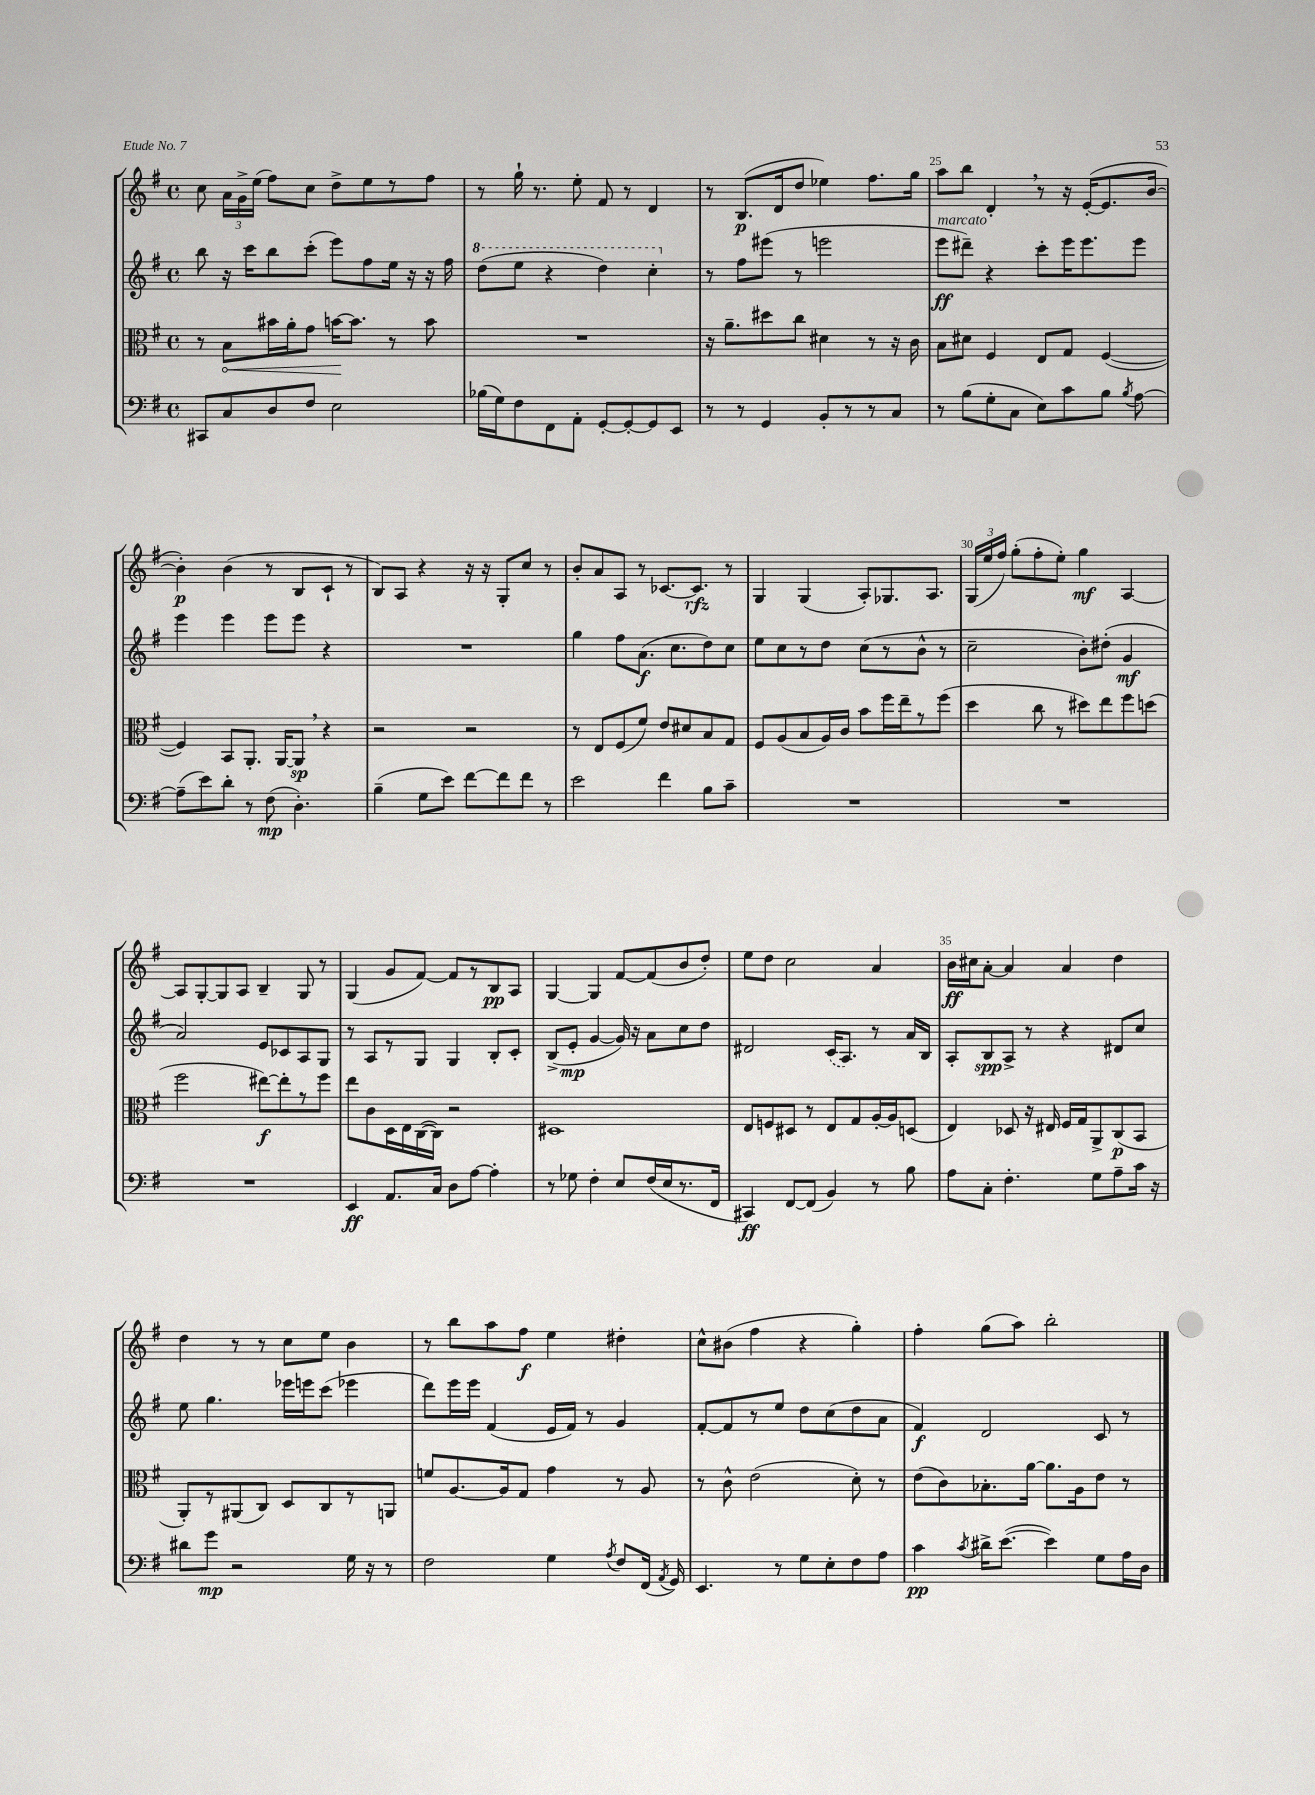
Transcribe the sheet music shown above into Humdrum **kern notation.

**kern	**dynam	**kern	**dynam	**kern	**dynam	**kern	**dynam
*part4	*part4	*part3	*part3	*part2	*part2	*part1	*part1
*staff4	*staff4	*staff3	*staff3	*staff2	*staff2	*staff1	*staff1
*clefF4	*	*clefC3	*	*clefG2	*	*clefG2	*
*k[f#]	*	*k[f#]	*	*k[f#]	*	*k[f#]	*
*M4/4	*	*M4/4	*	*M4/4	*	*M4/4	*
*met(c)	*	*met(c)	*	*met(c)	*	*met(c)	*
=22	=22	=22	=22	=22	=22	=22	=22
8CC#X/L	.	8r	.	8bb\	.	8cc\	.
!	!	!	!LO:HP:b	!	!	!	!
8C/	.	8B\L	<	16r	.	24a\LL	.
.	.	.	.	.	.	24g^\	.
.	.	.	.	16ccc\KL	.	.	.
.	.	.	.	.	.	(24ee\JJ	.
8D/	.	16b#X\L	.	8bb\	.	8ff#\L)	.
.	.	16a'\J	.	.	.	.	.
8F#/J	.	8g\J	.	(8ccc'\J	.	8cc\J	.
2E\	.	[16bn\KL	.	8eee\L)	.	8dd^\L	.
.	.	8.b\J]	[	.	.	.	.
.	.	.	.	8ff#\	.	8ee\	.
.	.	8r	.	16ee\Jk	.	8r	.
.	.	.	.	16r	.	.	.
.	.	8b\	.	16r	.	8ff#\J	.
.	.	.	.	16ff#\	.	.	.
=23	=23	=23	=23	=23	=23	=23	=23
*	*	*	*	*8va	*	*	*
(16B-X\LL	.	1r	.	(8ddd\L	.	8r	.
16G\J)	.	.	.	.	.	.	.
8F#\	.	.	.	8eee\J	.	16gg`\	.
.	.	.	.	.	.	8.r	.
8FF#\	.	.	.	4r	.	.	.
8AA'\J	.	.	.	.	.	8ee'\	.
[8GG'/L	.	.	.	4ddd\)	.	8f#/	.
8GG'/_	.	.	.	.	.	8r	.
8GG/]	.	.	.	4ccc'\	.	4d/	.
8EE/J	.	.	.	.	.	.	.
=24	=24	=24	=24	=24	=24	=24	=24
*	*	*	*	*X8va	*	*	*
8r	.	16r	.	8r	.	8r	.
.	.	8.a~\L	.	.	.	.	.
8r	.	.	.	8ff#\L	.	(8.B/L	p
4GG/	.	8dd#X\	.	(8eee#X\J	.	.	.
.	.	.	.	.	.	16d/k	.
.	.	8cc\J	.	8r	.	8dd/J	.
8BB'/L	.	4d#X\	.	2eeen\	.	4ee-X\)	.
8r	.	.	.	.	.	.	.
8r	.	8r	.	.	.	8.ff#\L	.
8C/J	.	16r	.	.	.	.	.
.	.	16c\	.	.	.	16gg\Jk	.
=25	=25	=25	=25	=25	=25	=25	=25
!	!	!	!	!LO:TX:a:i:t=marcato	!	!	!
8r	.	8B\L	.	8eee\L	ff	8aa\L	.
(8B\L	.	8d#X\J	.	8ddd#X~\J)	.	8bb\J	.
8G'\	.	4F#/	.	4r	.	4d',/	.
8C\J	.	.	.	.	.	.	.
8E\L)	.	8E/L	.	8ccc'\L	.	8r	.
8c\	.	8G/J	.	16eee\K	.	16r	.
.	.	.	.	8.eee\	.	([16e'/KL	.
8B\J	.	([4F#/	.	.	.	8.e/]	.
8qB/	.	.	.	.	.	.	.
[8A\	.	.	.	8eee\J	.	.	.
.	.	.	.	.	.	[16b/Jk	.
!!LO:LB:g=z
=26	=26	=26	=26	=26	=26	=26	=26
(8A~\L]	.	4F#/])	.	4eee\	.	4b'\])	p
8e\)	.	.	.	.	.	.	.
8d'\J	.	8BB/L	.	4eee\	.	(4b\	.
8r	.	8.AA'/J	.	.	.	.	.
(8F#\	mp	.	.	8eee\L	.	8r	.
.	.	[16AA/KL	.	.	.	.	.
4.D'\)	.	8AA,/J]	sp	8eee\J	.	8B/L	.
.	.	4r	.	4r	.	8c`/J	.
.	.	.	.	.	.	8r	.
=27	=27	=27	=27	=27	=27	=27	=27
(4B~\	.	2r	.	1r	.	8B/L)	.
.	.	.	.	.	.	8A/J	.
8G\L	.	.	.	.	.	4r	.
8e\J)	.	.	.	.	.	.	.
[8f#\L	.	2r	.	.	.	16r	.
.	.	.	.	.	.	16r	.
8f#\]	.	.	.	.	.	8G'/L	.
8f#\J	.	.	.	.	.	8cc/J	.
8r	.	.	.	.	.	8r	.
=28	=28	=28	=28	=28	=28	=28	=28
2e\	.	8r	.	4gg\	.	8b'/L	.
.	.	8E/L	.	.	.	8a/	.
.	.	(8F#/	.	8ff#\L	.	8A/J	.
.	.	8f#/J)	.	(8.a\J	f	8r	.
4f#\	.	8e/L	.	.	.	[8.c-X/L	.
.	.	.	.	8.cc\L	.	.	.
.	.	8d#X/	.	.	.	.	.
.	.	.	.	.	.	8.c-/J]	rfz
8B\L	.	8B/	.	8dd\)	.	.	.
8c~\J	.	8G/J	.	8cc\J	.	8r	.
=29	=29	=29	=29	=29	=29	=29	=29
1r	.	8F#/L	.	8ee\L	.	4G/	.
.	.	(8A/	.	8cc\	.	.	.
.	.	8B/	.	8r	.	(4G/	.
.	.	16A/L)	.	8dd\J	.	.	.
.	.	16c/JJ	.	.	.	.	.
.	.	8b\L	.	(8cc\L	.	8A'/L)	.
.	.	16ff#\L	.	8r	.	8.G-X/	.
.	.	16ee~\J	.	.	.	.	.
.	.	8r	.	8b^^\J	.	.	.
.	.	.	.	.	.	8.A/J	.
.	.	(8ff#\J	.	8r	.	.	.
=30	=30	=30	=30	=30	=30	=30	=30
1r	.	4dd\	.	2cc~\	.	(24G/LL	.
.	.	.	.	.	.	24ee/	.
.	.	.	.	.	.	24ff#/JJ)	.
.	.	.	.	.	.	(8gg'\L	.
.	.	8cc\	.	.	.	8ff#'\	.
.	.	8r	.	.	.	8ee'\J)	.
.	.	8dd#X\L)	.	8b'\L)	.	4gg\	mf
.	.	8ee\	.	(8dd#X'\J	.	.	.
.	.	8ff#\	.	4g/	mf	[4A/	.
.	.	(8ddn\J	.	.	.	.	.
!!LO:LB:g=z
=31	=31	=31	=31	=31	=31	=31	=31
1r	.	2ff#\	.	2a/)	.	8A/L]	.
.	.	.	.	.	.	[8G'/	.
.	.	.	.	.	.	8G/]	.
.	.	.	.	.	.	8A/J	.
.	.	[8ee#X\L)	f	8e/L	.	4B~/	.
.	.	8ee#'\]	.	8c-X/	.	.	.
.	.	8r	.	8A/	.	8G/	.
.	.	8ff#\J	.	8G/J	.	8r	.
=32	=32	=32	=32	=32	=32	=32	=32
4EE/	ff	8ee\L	.	8r	.	(4G/	.
.	.	8c\	.	8A/L	.	.	.
8.AA/L	.	16D\L	.	8r	.	8g/L	.
.	.	16E\	.	.	.	.	.
.	.	([16C\	.	8G/J	.	[8f#/J)	.
16C/Jk	.	16C\JJ])	.	.	.	.	.
8D\L	.	2r	.	4G/	.	8f#/L]	.
[8A\J	.	.	.	.	.	8r	.
4A'\]	.	.	.	8B'/L	.	8B/	pp
.	.	.	.	8c'/J	.	8A/J	.
=33	=33	=33	=33	=33	=33	=33	=33
8r	.	1D#X	.	(8B^/L	.	[4G/	.
8G-X\	.	.	.	8e'/J	mp	.	.
4F#'\	.	.	.	[4g/	.	4G/]	.
8E/L	.	.	.	16g/])	.	[8f#/L	.
.	.	.	.	16r	.	.	.
(16F#/L	.	.	.	8a\L	.	(8f#/]	.
16E/J	.	.	.	.	.	.	.
8.r	.	.	.	8cc\	.	8b/	.
.	.	.	.	8dd\J	.	8dd'/J)	.
16FF#/Jk	.	.	.	.	.	.	.
=34	=34	=34	=34	=34	=34	=34	=34
4CC#X/)	ff	8E/L	.	2d#X/	.	8ee\L	.
.	.	8Fn/	.	.	.	8dd\J	.
[8FF#/L	.	8D#X/J	.	.	.	2cc\	.
(8FF#/J]	.	8r	.	.	.	.	.
4BB/)	.	8E/L	.	(16c/KL	.	.	.
.	.	.	.	8.A/J)	.	.	.
.	.	8G/	.	.	.	.	.
8r	.	[16A'/L	.	8r	.	4a/	.
.	.	16A/J]	.	.	.	.	.
8B\	.	(8Dn/J	.	16a/LL	.	.	.
.	.	.	.	16B/JJ	.	.	.
=35	=35	=35	=35	=35	=35	=35	=35
8A\L	.	4E/)	.	8A'/L	.	16b\LL	ff
.	.	.	.	.	.	16cc#X\J	.
8C'\J	.	.	.	8B/	spp	[8a'\J	.
4.F#'\	.	8D-X/	.	8A^/J	.	4a/]	.
.	.	16r	.	8r	.	.	.
.	.	16E#X/	.	.	.	.	.
.	.	16F#/LL	.	4r	.	4a/	.
.	.	16G/J	.	.	.	.	.
8G\L	.	8AA^/	.	.	.	.	.
8A~\	.	(8C/	p	8d#X/L	.	4dd\	.
16c\Jk	.	8BB/J	.	8cc/J	.	.	.
16r	.	.	.	.	.	.	.
!!LO:LB:g=z
=36	=36	=36	=36	=36	=36	=36	=36
8d#X\L	.	8AA'/L)	.	8ee\	.	4dd\	.
8g\J	mp	8r	.	4.gg\	.	.	.
2r	.	(8AA#X/	.	.	.	8r	.
.	.	8C/J)	.	.	.	8r	.
.	.	8D/L	.	16eee-X\LL	.	8cc\L	.
.	.	.	.	16eeen\J	.	.	.
.	.	8C/	.	(8ccc\J	.	8ee\J	.
16G\	.	8r	.	4eee-X\	.	4b\	.
16r	.	.	.	.	.	.	.
8r	.	8AAn/J	.	.	.	.	.
=37	=37	=37	=37	=37	=37	=37	=37
2F#\	.	8fn/L	.	8ddd\L)	.	8r	.
.	.	[8.A/	.	16eee\L	.	8bb\L	.
.	.	.	.	16eee\JJ	.	.	.
.	.	.	.	(4f#/	.	8aa\	.
.	.	16A/k]	.	.	.	.	.
.	.	8G/J	.	.	.	8ff#\J	f
4G\	.	4g\	.	16e/LL	.	4ee\	.
.	.	.	.	16f#/JJ)	.	.	.
.	.	.	.	8r	.	.	.
8qA/	.	.	.	.	.	.	.
8F#/L	.	8r	.	4g/	.	4dd#X'\	.
(16FF#/Jk	.	8A/	.	.	.	.	.
8qAA/	.	.	.	.	.	.	.
16GG/)	.	.	.	.	.	.	.
=38	=38	=38	=38	=38	=38	=38	=38
4.EE/	.	8r	.	[8f#'/L	.	8cc^^\L	.
.	.	8c^^\	.	8f#/]	.	(8b#X\J	.
.	.	(2e\	.	8r	.	4ff#\	.
8r	.	.	.	8ee/J	.	.	.
8G\L	.	.	.	8dd\L	.	4r	.
8E'\	.	.	.	(8cc\	.	.	.
8F#\	.	8d'\)	.	8dd\	.	4gg'\)	.
8A\J	.	8r	.	8a\J	.	.	.
=39	=39	=39	=39	=39	=39	=39	=39
4c\	pp	(8e\L	.	4f#/)	f	4ff#'\	.
.	.	8c\)	.	.	.	.	.
8qc/	.	.	.	.	.	.	.
16d#X^\KL	.	8.B-X'\	.	2d/	.	(8gg\L	.
([8.e\J	.	.	.	.	.	.	.
.	.	.	.	.	.	8aa\J)	.
.	.	[16a\Jk	.	.	.	.	.
4e\])	.	8.a\L]	.	.	.	2bb'\	.
.	.	16A\k	.	.	.	.	.
8G\L	.	8e\J	.	8c/	.	.	.
16A\L	.	8r	.	8r	.	.	.
16D\JJ	.	.	.	.	.	.	.
==	==	==	==	==	==	==	==
*-	*-	*-	*-	*-	*-	*-	*-
